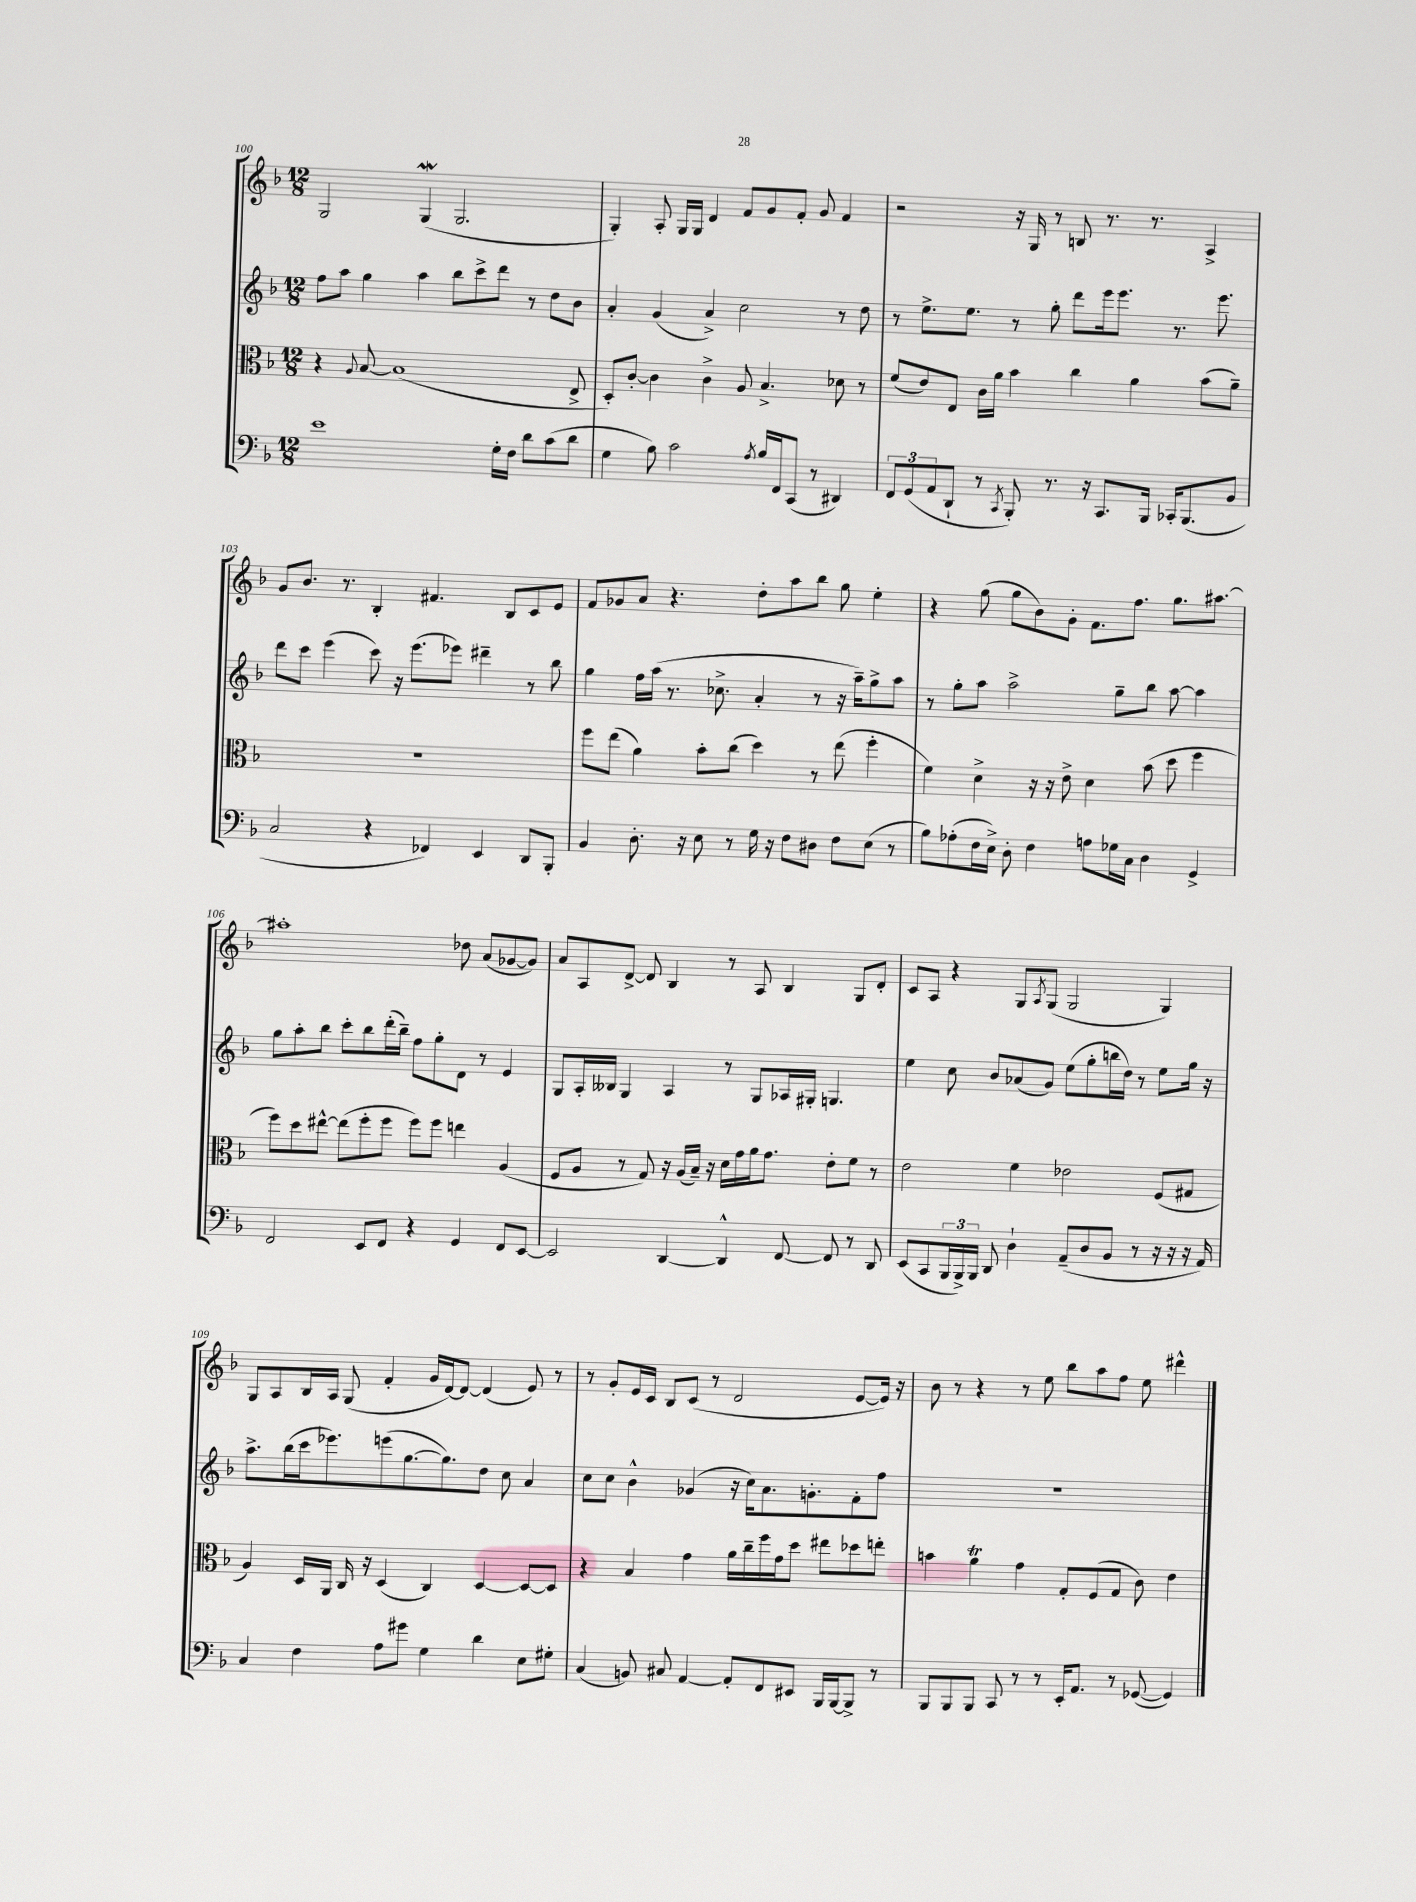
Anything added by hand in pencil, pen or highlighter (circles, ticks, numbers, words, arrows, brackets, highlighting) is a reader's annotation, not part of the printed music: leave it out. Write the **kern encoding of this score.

**kern	**kern	**kern	**kern
*staff4	*staff3	*staff2	*staff1
*clefF4	*clefC3	*clefG2	*clefG2
*k[b-]	*k[b-]	*k[b-]	*k[b-]
*M12/8	*M12/8	*M12/8	*M12/8
1e	4r	8ff	2G
.	.	8aa	.
.	8qqA	.	.
.	[8B-	4gg	.
.	(1B-]	.	.
.	.	4aa	(4G
.	.	8bb-	2.G
.	.	8ccc^	.
16G'	.	8ddd	.
16F	.	.	.
8d	.	8r	.
(8c	.	8dd	.
8d	8E^	8b-	.
=	=	=	=
4G	8D')	4a'	4G')
.	[8c'	.	.
8B-)	4c]	(4g	8A'
2c	.	.	16G
.	.	.	16G
.	4c^	4a^)	4d
.	8A	2cc	8f
8qA	.	.	.
16B-	4.B-^	.	8g
16FF	.	.	.
(8CC	.	.	8f'
8r	.	.	8g
4DD#)	8d-	8r	4f
.	8r	8dd	.
=	=	=	=
12FF	(8f	8r	2r
(12GG	.	.	.
.	8e)	8.ee^	.
12AA	.	.	.
8DD`	8E	.	.
.	.	8.ee	.
8r	16c	.	.
.	16a	.	.
8qCC	.	.	.
8BBB-')	4b-	8r	16r
.	.	.	16G
8.r	.	8gg'	8r
.	4cc	8ddd	8B
16r	.	.	.
8.CC	.	16eee	8.r
.	.	8.eee	.
.	4a	.	.
16BBB-	.	.	8.r
16CC-'	.	8.r	.
(8.BBB-	.	.	.
.	(8b-	.	4A^
.	.	8.eee	.
8BB-	8a~)	.	.
=	=	=	=
2C	1.r	8ddd	8g
.	.	8ccc	8.b-
.	.	(4eee	.
.	.	.	8.r
4r	.	8ccc)	4B-'
.	.	16r	.
.	.	(8.eee	.
4FF-)	.	.	4.f#
.	.	8eee-)	.
4EE	.	4ddd#~	.
.	.	.	8B-
8DD	.	8r	8c
8BBB-'	.	8bb-	8e
=	=	=	=
4BB-	8ff	4gg	8f
.	(8ee	.	8g-
8.D'	4a)	16ff	8a
.	.	(16aa	.
.	.	8.r	4.r
16r	.	.	.
8E	8b-'	.	.
.	.	8.cc-^	.
8r	(8cc	.	.
16G	4dd)	4a'	8dd'
16r	.	.	.
8F	.	.	8aa
8D#	8r	8r	8bb-
8F	(8ee	16r	8gg
.	.	16aa~)	.
(8E	4ff'	8gg^	4ee'
8r	.	8aa	.
=	=	=	=
8B-)	4f)	8r	4r
(8A-'	.	8gg'	.
16F	4d^	8aa	(8gg
16E^)	.	.	.
8D'	.	2aa^	8gg
4F	16r	.	8b-)
.	16r	.	.
.	8e^	.	8g'
8A	4d	.	8.f
16G-	.	8gg~	.
16C	.	.	8.ff
4D	(8b-	8bb-	.
.	8dd	[8aa	8.gg
4GG^	4ff	4aa]	.
.	.	.	[8.aa#
=	=	=	=
2FF	8ff)	8gg	1aa#']
.	8dd	8aa'	.
.	[8ee#^^	8bb-	.
.	(8ee#]	8ccc'	.
8EE	8ff'	8bb-	.
8FF	8ff	(16ddd'	.
.	.	16bb-~)	.
4r	8ff)	8ff	.
.	8ff	8gg'	.
4GG	4ee	8d	8dd-
.	.	8r	(8a
8FF	(4A	4e	[8g-
[8EE	.	.	8g-])
=	=	=	=
2EE]	8F	8G	8a
.	8A	16A'	8A
.	.	16B--	.
.	8r	4G	[8d^
.	8G)	.	8d]
[4DD	16r	4A	4B-
.	(16A	.	.
.	16B-~)	.	.
.	16r	.	.
4DD^^]	16d	8r	8r
.	16g	.	.
.	16a	8G	8A
.	8.g	.	.
[8FF	.	16A-	4B-
.	.	16G#'	.
8FF]	8e'	4.G	.
8r	8f	.	8G
8DD	8r	.	8d'
=	=	=	=
(8EE	2e	4ee	8c
8CC	.	.	8A
24BBB-	.	8cc	4r
24BBB-^)	.	.	.
24BBB-	.	.	.
8DD	.	8b-	.
4D`	4f	(8a-	8G
.	.	.	8qA
.	.	8g)	(8G
(8AA~	2e-	(8ee	2G
8D	.	8gg'	.
8BB-	.	16bb	.
.	.	16dd)	.
8r	.	8r	.
16r	(8F	8ee	4G)
16r	.	.	.
16r	8G#	16gg	.
16AA)	.	16r	.
=	=	=	=
4C	4A)	8.aa^	8G
.	.	.	8A
.	.	(16bb-	.
4F	16D	16ccc	16B-
.	16AA	8.eee-)	16A
.	16C	.	(8G
.	16r	.	.
8A	(4D	(8eee	4f'
8g#	.	[8.gg	.
4G	4C)	.	16g
.	.	8.gg])	[16d)
.	.	.	8d_
4d	[4D	8dd	(4d]
.	.	8cc	.
8E	8D_	4a	8e)
8G#'	8D]	.	8r
=	=	=	=
(4C	4r	8cc	8r
.	.	8cc	8g'
8BB)	4B-	4b-^^	16e
.	.	.	16c
8C#	.	.	8B-
[4AA	4g	(4g-	(8c
.	.	.	8r
8AA']	16a	16r	2d
.	16cc~	16cc)	.
8FF	16ff	8.a	.
.	16g	.	.
8EE#	8dd	.	.
.	.	8.g'	.
16BBB-	8ee#	.	.
[16BBB-	.	.	.
8BBB-^]	8dd-	8f'	[8e
8r	8ee'	8ff	16e])
.	.	.	16r
=	=	=	=
8BBB-	4b	1.r	8b-
8BBB-	.	.	8r
8BBB-	4a	.	4r
8CC	.	.	.
8r	4g	.	8r
8r	.	.	8ee
16EE'	8G'	.	8bb-
8.AA	.	.	.
.	(8F	.	8aa
8r	8G	.	8ff
([8GG-	8c)	.	8ee
4GG-])	4e	.	4ddd#^^
==	==	==	==
*-	*-	*-	*-
